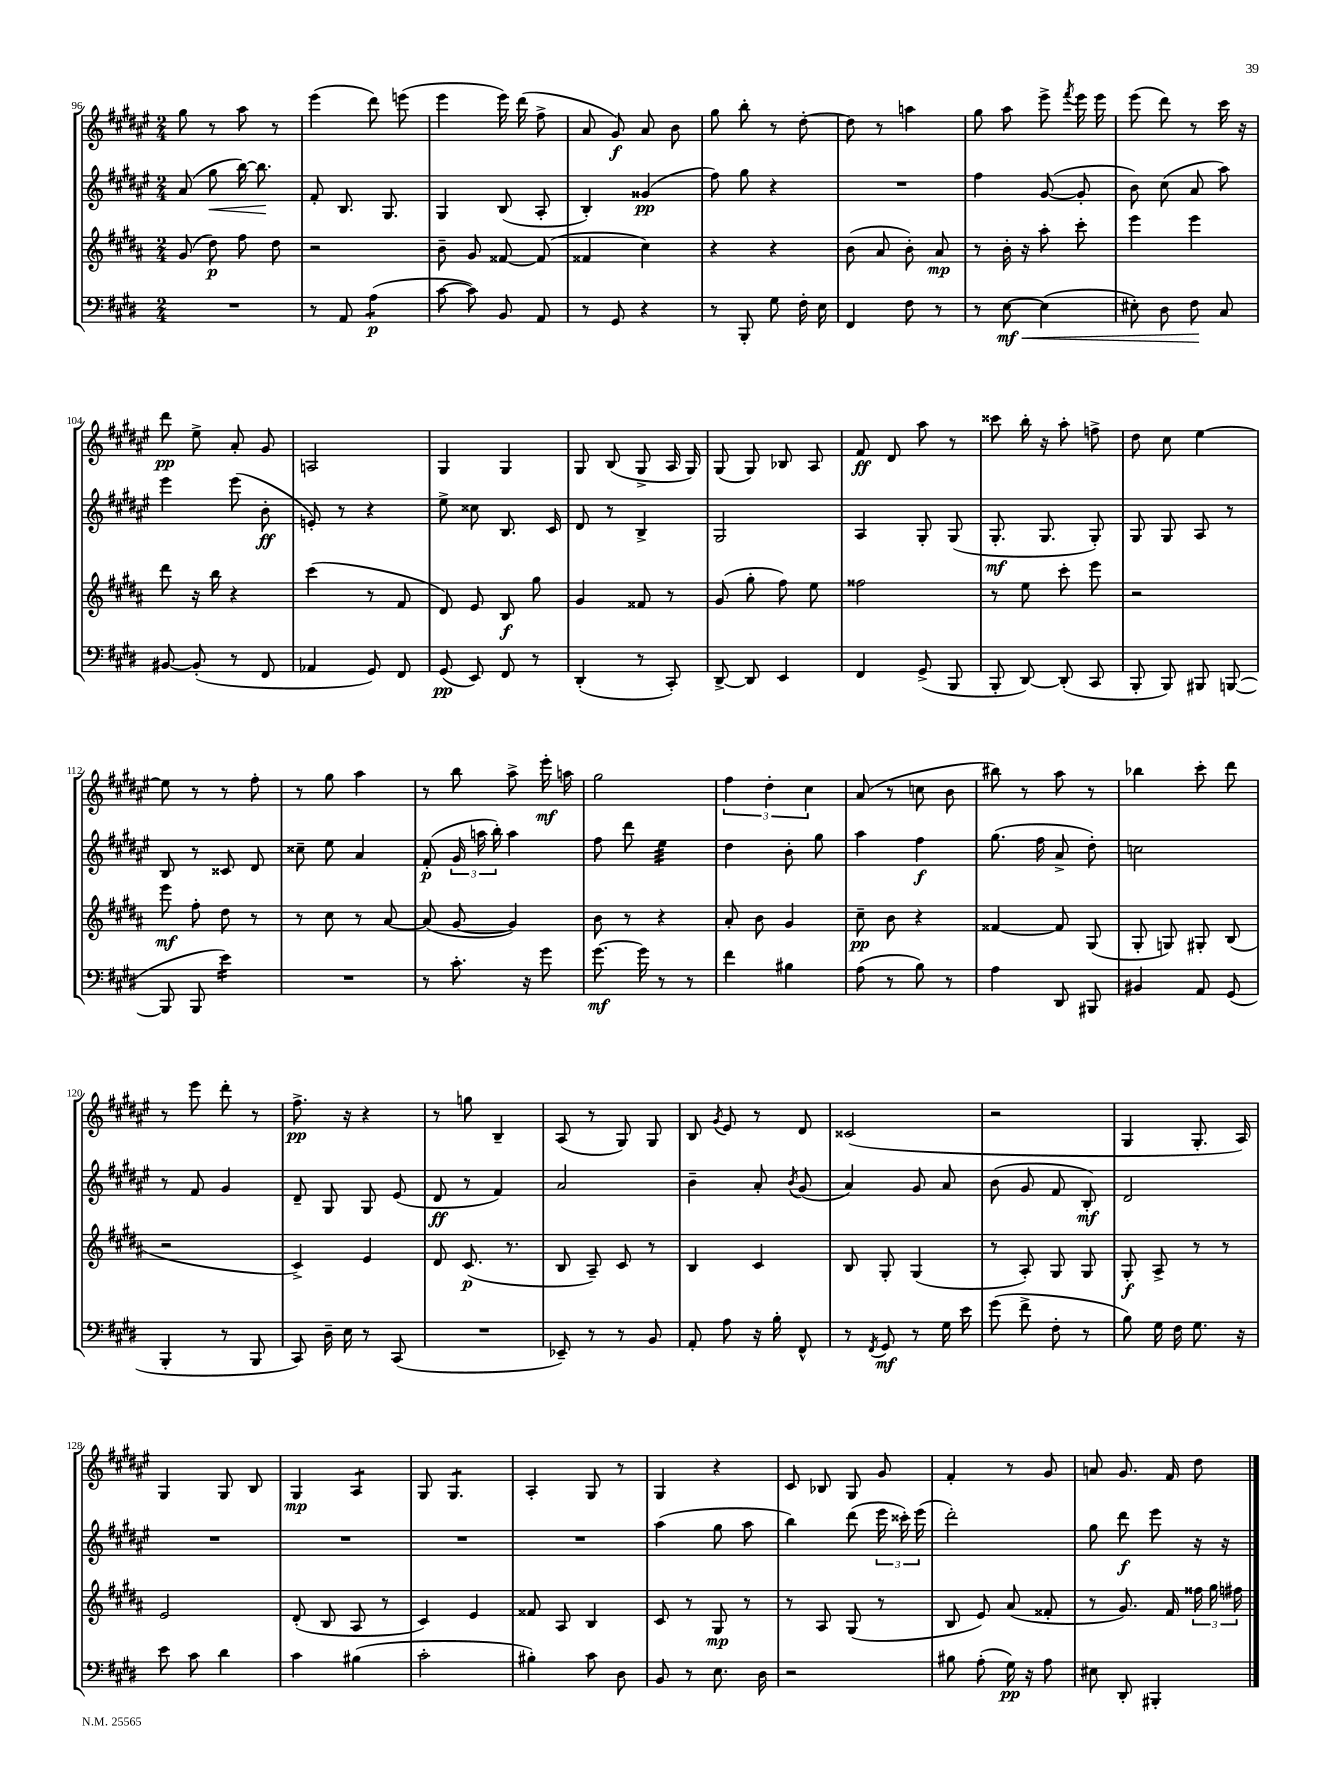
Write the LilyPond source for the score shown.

<<
\new StaffGroup <<
\new Staff = "s0" {
    \clef treble \key fis \major \numericTimeSignature \time 2/4
    \autoBeamOff gis''8 r8 ais''8 r8 |
    eis'''4( dis'''8) e'''8( |
    eis'''4 eis'''16) dis'''16( fis''8-> |
    ais'8 gis'8\f) ais'8 b'8 |
    gis''8 b''8-. r8 dis''8~-. |
    dis''8 r8 a''4 |
    gis''8 ais''8 eis'''8-> \acciaccatura { fis'''8 } eis'''16 eis'''16 |
    eis'''8( dis'''8) r8 cis'''16 r16 |
    dis'''8\pp eis''8-> ais'8-. gis'8 |
    a2 |
    gis4 gis4 |
    gis8 b8( gis8-> ais16 gis16) |
    gis8( gis8) bes8 ais8 |
    fis'8\ff dis'8 ais''8 r8 |
    cisis'''8 b''16-. r16 ais''8-. f''8-> |
    dis''8 cis''8 eis''4~ |
    eis''8 r8 r8 fis''8-. |
    r8 gis''8 ais''4 |
    r8 b''8 ais''8-> eis'''16-.\mf a''16 |
    gis''2 |
    \tuplet 3/2 { fis''4 dis''4-. cis''4 } |
    ais'8( r8 c''8 b'8 |
    bis''8) r8 ais''8 r8 |
    bes''4 cis'''8-. dis'''8 |
    r8 eis'''8 dis'''8-. r8 |
    fis''8.->\pp r16 r4 |
    r8 g''8 b4-- |
    ais8( r8 gis8) gis8 |
    b8 \acciaccatura { gis'8 } eis'8 r8 dis'8 |
    cisis'2( |
    r2 |
    gis4 gis8.-. ais16) |
    gis4 gis8 b8 |
    gis4\mp ais4:8 |
    gis8 gis4.:8 |
    ais4-. gis8 r8 |
    gis4 r4 |
    cis'8 bes8 gis8 gis'8 |
    fis'4-. r8 gis'8 |
    a'8 gis'8. fis'16 dis''8 \bar "|." |
}
\new Staff = "s1" {
    \clef treble \key fis \major \numericTimeSignature \time 2/4
    \autoBeamOff ais'8( gis''8\< b''16~) b''8.\! |
    fis'8-. b8. gis8. |
    gis4 b8( ais8-. |
    b4-.) gisis'4\pp( |
    fis''8) gis''8 r4 |
    R2 |
    fis''4 gis'8~( gis'8-. |
    b'8) cis''8( ais'8 ais''8) |
    eis'''4 eis'''8( b'8-.\ff |
    e'8-.) r8 r4 |
    eis''8-> cisis''8 b8. cis'16 |
    dis'8 r8 b4-> |
    gis2 |
    ais4 gis8-. gis8( |
    gis8.-.\mf gis8. gis8-.) |
    gis8 gis8 ais8 r8 |
    b8 r8 cisis'8 dis'8 |
    cisis''8-- eis''8 ais'4 |
    fis'8-.\p( \tuplet 3/2 { gis'16 a''16 b''16-.) } a''4 |
    fis''8 dis'''8 eis''4:32 |
    dis''4 b'8-. gis''8 |
    ais''4 fis''4\f |
    gis''8.( fis''16 ais'8-> dis''8-.) |
    c''2 |
    r8 fis'8 gis'4 |
    dis'8-- gis8 gis8 eis'8( |
    dis'8\ff r8 fis'4) |
    ais'2 |
    b'4-- ais'8-. \acciaccatura { b'8 } gis'8( |
    ais'4) gis'8 ais'8 |
    b'8( gis'8 fis'8 b8-.\mf) |
    dis'2 |
    R2 |
    R2 |
    R2 |
    R2 |
    ais''4( gis''8 ais''8 |
    b''4) dis'''8( \tuplet 3/2 { eis'''16 cisis'''16-.) eis'''16( } |
    dis'''2-.) |
    gis''8 dis'''8\f eis'''8 r16 r16 \bar "|." |
}
\new Staff = "s2" {
    \clef treble \key b \major \numericTimeSignature \time 2/4
    \autoBeamOff gis'8( dis''8\p) fis''8 dis''8 |
    r2 |
    b'8-- gis'8 fisis'8~ fisis'8( |
    fisis'4 cis''4) |
    r4 r4 |
    b'8( ais'8 b'8-.) ais'8\mp |
    r8 b'16-. r16 ais''8-. cis'''8-. |
    e'''4 e'''4 |
    dis'''8 r16 b''16 r4 |
    cis'''4( r8 fis'8 |
    dis'8) e'8 b8\f gis''8 |
    gis'4 fisis'8 r8 |
    gis'8( gis''8-. fis''8) e''8 |
    fisis''2 |
    r8 e''8 cis'''8-. e'''8 |
    r2 |
    e'''8\mf fis''8-. dis''8 r8 |
    r8 cis''8 r8 ais'8~ |
    ais'8( gis'8~ gis'4) |
    b'8 r8 r4 |
    ais'8-. b'8 gis'4 |
    cis''8--\pp b'8 r4 |
    fisis'4~ fisis'8 gis8( |
    gis8-. g8) gis8-. b8( |
    r2 |
    cis'4->) e'4 |
    dis'8 cis'8.\p( r8. |
    b8 ais8--) cis'8 r8 |
    b4 cis'4 |
    b8 gis8-. gis4( |
    r8 ais8-.) gis8 gis8 |
    gis8-.\f ais8-> r8 r8 |
    e'2 |
    dis'8-.( b8 ais8 r8 |
    cis'4) e'4 |
    fisis'8 ais8 b4 |
    cis'8 r8 gis8\mp r8 |
    r8 ais8 gis8( r8 |
    b8 e'8) ais'8( fisis'8-. |
    r8 gis'8.) fis'16 \tuplet 3/2 { fisis''16 gis''16 fis''16 } \bar "|." |
}
\new Staff = "s3" {
    \clef bass \key e \major \numericTimeSignature \time 2/4
    \autoBeamOff R2 |
    r8 a,8 a4:8\p( |
    cis'8~ cis'8) b,8 a,8 |
    r8 gis,8 r4 |
    r8 b,,8-. gis8 fis16-. e16 |
    fis,4 fis8 r8 |
    r8 e8~\mf\< e4( |
    eis8-.) dis8 fis8\! cis8 |
    bis,8~ bis,8-.( r8 fis,8 |
    aes,4 gis,8) fis,8 |
    gis,8\pp( e,8) fis,8 r8 |
    dis,4-.( r8 cis,8-.) |
    dis,8~-> dis,8 e,4 |
    fis,4 gis,8->( b,,8 |
    b,,8-. dis,8~) dis,8-.( cis,8 |
    b,,8-. b,,8) bis,,8 b,,8~( |
    b,,8 b,,8 e'4:16) |
    R2 |
    r8 cis'8.-. r16 gis'8 |
    gis'8.~\mf gis'16 r8 r8 |
    fis'4 bis4 |
    a8( r8 b8) r8 |
    a4 dis,8 bis,,8 |
    bis,4 a,8 gis,8( |
    b,,4-. r8 b,,8 |
    cis,8) dis16-- e16 r8 cis,8( |
    R2 |
    ees,8--) r8 r8 b,8 |
    a,8-. a8 r16 b16-. fis,8-^ |
    r8 \acciaccatura { fis,8 } gis,8\mf r8 gis16 e'16 |
    gis'8( fis'8-> fis8-. r8 |
    b8) gis16 fis16 gis8. r16 |
    e'8 cis'8 dis'4 |
    cis'4 bis4( |
    cis'2-. |
    bis4-.) cis'8 dis8 |
    b,8 r8 e8. dis16 |
    r2 |
    bis8 a8-.( gis16\pp) r16 a8 |
    eis8 dis,8-. bis,,4-. \bar "|." |
}
>>
>>
\layout { \context { \Score currentBarNumber = #96 } }
